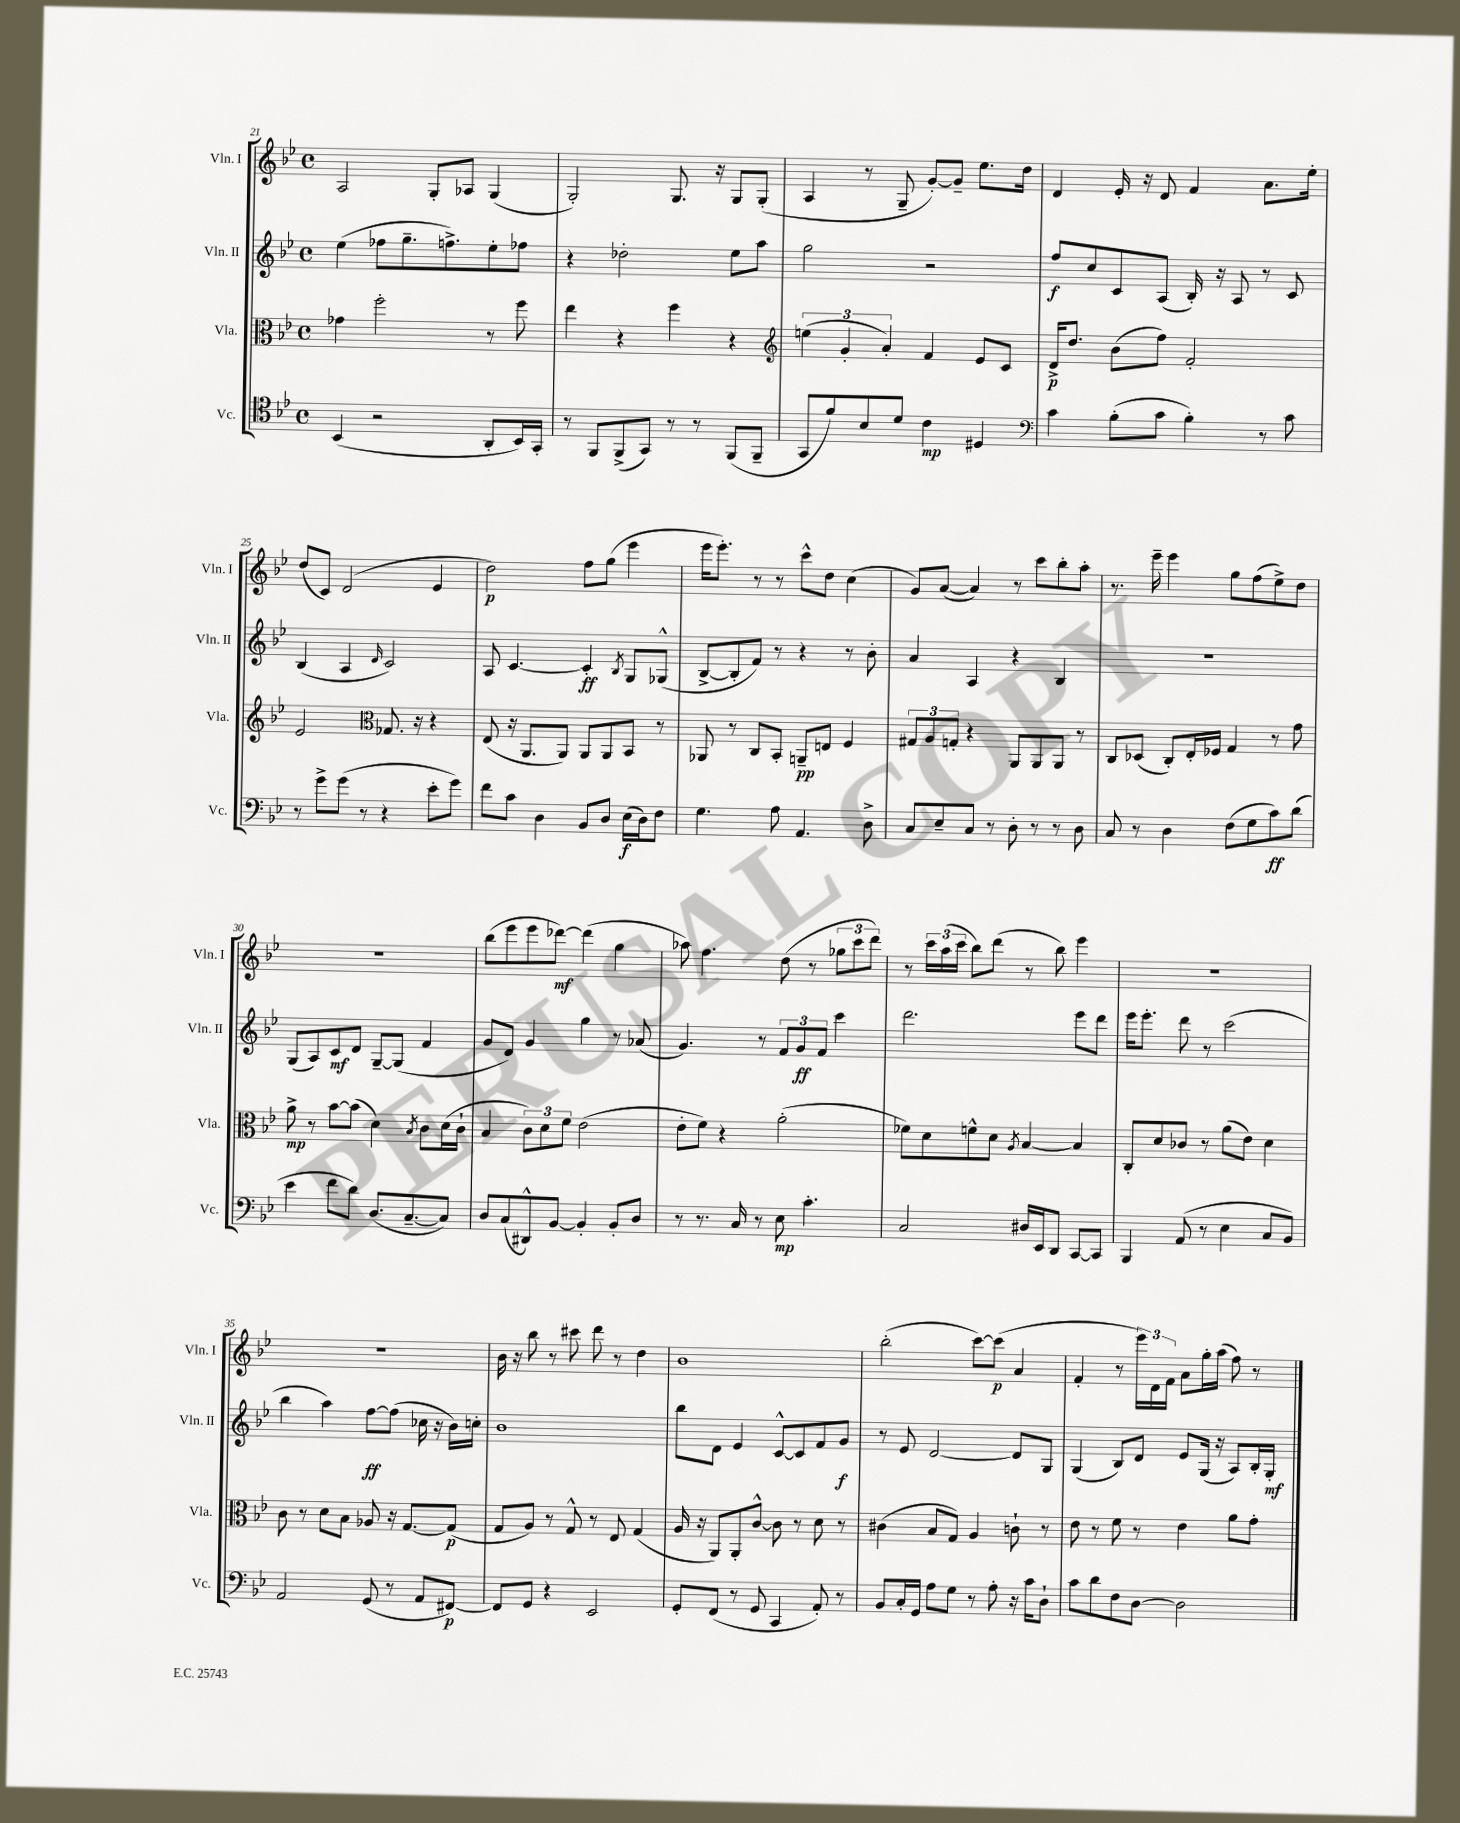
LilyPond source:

<<
\new StaffGroup <<
\new Staff = "s0" \with { instrumentName = "Vln. I" shortInstrumentName = "Vln. I" } {
    \clef treble \key bes \major \defaultTimeSignature \time 4/4
    a2 g8-. aes8 g4( |
    g2-.) g8. r16 g8 g8-.( |
    a4 r8 g8-- g'8~-.) g'8-- ees''8. d''16 |
    d'4 ees'16-. r16 d'8 f'4 a'8. ees''16-. |
    d''8( c'8) d'2( ees'4 |
    d''2\p) f''8 g''8( ees'''4 |
    ees'''16 ees'''8.-.) r8 r8 c'''8-^ d''8 c''4( |
    g'8) a'8~( a'4) r8 c'''8 bes''8-. a''8-. |
    r8. ees'''16-- ees'''4 g''8 f''8( ees''8->) d''8 |
    R1 |
    bes''8( ees'''8 ees'''8 des'''8~\mf) des'''4( g''4 |
    aes''8) f''4. d''8( r8 \tuplet 3/2 { ges''8 c'''8 d'''8) } |
    r8 \tuplet 3/2 { c'''16 a''16( c'''16 } bes''8) d'''8( r8 bes''8) ees'''4 |
    R1 |
    R1 |
    bes'16 r16 bes''8 r8 cis'''8 d'''8 r8 d''4 |
    bes'1 |
    bes''2-.( c'''8~) c'''8\p( a'4 |
    f'4-. r8 \tuplet 3/2 { ees'''16) d'16 f'16 } a'8 g''16-. a''16( f''8) r8 \bar "|." |
}
\new Staff = "s1" \with { instrumentName = "Vln. II" shortInstrumentName = "Vln. II" } {
    \clef treble \key bes \major \defaultTimeSignature \time 4/4
    ees''4( fes''8 g''8.-- f''8.->) ees''8-. fes''8 |
    r4 des''2-. ees''8 a''8 |
    g''2 r2 |
    f''8\f c''8 c'8 a8( bes16-.) r16 a8 r8 c'8 |
    bes4( a4 \grace { d'16 } c'2) |
    a8 c'4.~ c'4-.\ff \acciaccatura { bes8 } g8 ges8-^( |
    bes8~-> bes8-. f'8) r8 r4 r8 bes'8-. |
    a'4 a4 r4 bes4 |
    r1 |
    g8( a8) c'8\mf d'8 g8~-- g8( f'4 |
    g'8 d'8) g'4 g''4 r8 aes'8( |
    g'4.) r8 \tuplet 3/2 { f'8 g'8\ff f'8 } c'''4 |
    d'''2. ees'''8 d'''8 |
    ees'''16 ees'''8.-. d'''8 r8 c'''2( |
    bes''4 a''4) f''8~\ff f''8( ces''16 r16 bes'16) c''16-. |
    bes'1 |
    bes''8 d'8 ees'4 c'8~-^ c'8 f'8 g'8\f |
    r8 ees'8 d'2~ d'8 g8 |
    g4( bes8) d'8 ees'8 g16( r16 a8) bes16-. g16-.\mf \bar "|." |
}
\new Staff = "s2" \with { instrumentName = "Vla." shortInstrumentName = "Vla." } {
    \clef alto \key bes \major \defaultTimeSignature \time 4/4
    ges'4 f''2-. r8 f''8 |
    ees''4 r4 f''4 r4 |
    \clef treble \tuplet 3/2 { e''4( g'4-. a'4-.) } f'4 ees'8 c'8 |
    d'16->\p d''8. bes'8( f''8) f'2-. |
    ees'2 \clef alto ges8. r16 r4 |
    ees8( r16 a,8. a,8) a,8 a,8 bes,8 r8 |
    aes,8 r8 c8 bes,8-. a,8--\pp e8 f4 |
    \tuplet 3/2 { gis8 a8 g8-. } r4 a,8 a,8 a,8 r8 |
    c8 des8( c8-.) ees16-. fes16 g4 r8 g'8 |
    a'8->\mp r8 bes'8~ bes'8( d'4) \acciaccatura { bes8 } c'8 d'16( c'16-! |
    bes4 \tuplet 3/2 { c'8) d'8 f'8 } ees'2( |
    ees'8-. f'8) r4 a'2-.( |
    fes'8) d'8 f'8-^ d'8 \acciaccatura { a8 } bes4~ bes4 |
    c8-. d'8 ces'8 r8 a'8( ees'8) d'4 |
    c'8 r8 d'8 bes8 aes8 r16 g8.~ g8\p( |
    g8 a8) r8 g8-^ r8 ees8 g4( |
    a16 r16 a,8) a,8-. c'8~-^ c'8 r8 d'8 r8 |
    cis'4( bes8 g8) a4 c'8-! r8 |
    ees'8 r8 f'8 r8 ees'4 a'8 g'8-. \bar "|." |
}
\new Staff = "s3" \with { instrumentName = "Vc." shortInstrumentName = "Vc." } {
    \clef tenor \key bes \major \defaultTimeSignature \time 4/4
    bes,4( r2 a,8-. bes,16) g,16-. |
    r8 f,8 f,8->( g,8) r8 r8 f,8( f,8-- |
    g,8 f'8) bes8 d'8 c'4\mp dis4 |
    \clef bass c'4 bes8-.( c'8 bes4-.) r8 c'8 |
    r8 g'8-> g'8( r8 r4 ees'8-. g'8) |
    f'8 c'8 d4 bes,8 d8 ees16\f( d16) f8 |
    g4. a8 a,4. d8-> |
    c8 ees8-- c8 r8 d8-. r8 r8 d8 |
    c8 r8 d4 f8( g8 c'8\ff) d'8( |
    ees'4 f'8 d'8) d8.( c8.~-- c8) |
    d8 c8( dis,8-^) bes,8~ bes,4-. bes,8-. d8 |
    r8 r8. c16 r8 ees8\mp c'4.-. |
    c2 dis16 ees,16 d,8 c,8~ c,8 |
    bes,,4 a,8( r8 ees4 c8 bes,8) |
    a,2 g,8( r8 a,8 fis,8~\p) |
    fis,8 g,8 r4 ees,2 |
    g,8-. f,8( r8 g,8 c,4 a,8-.) r8 |
    bes,8 c16-. g,16 a8 g8 r8 a8-. r16 c'16 d8-! |
    c'8 d'8 f8 d8~ d2 \bar "|." |
}
>>
>>
\layout { \context { \Score currentBarNumber = #21 } }
